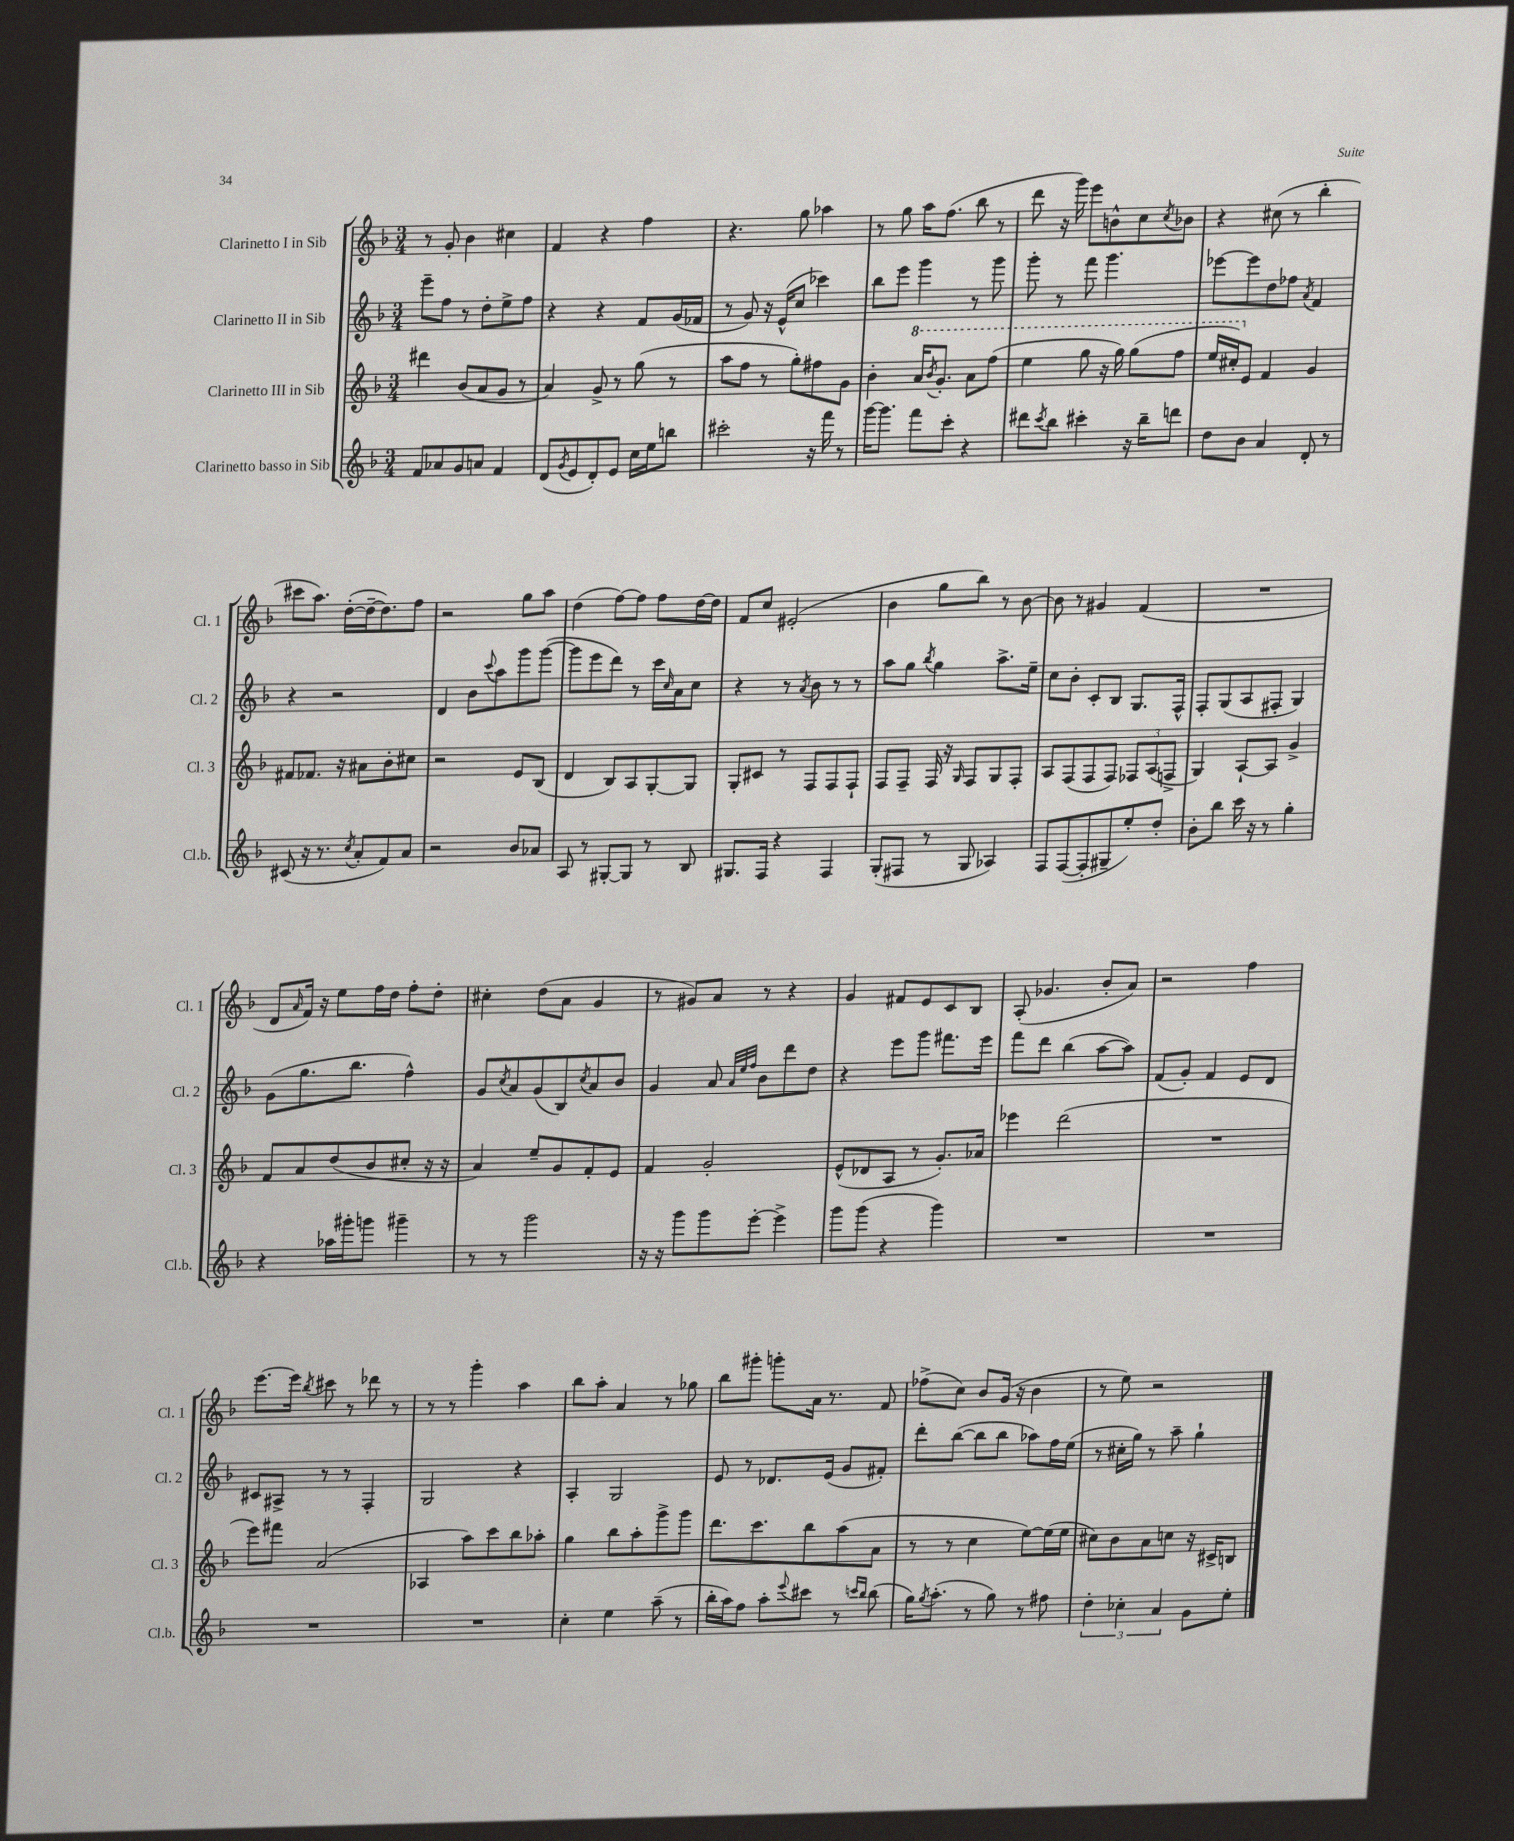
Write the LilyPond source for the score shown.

<<
\new StaffGroup <<
\new Staff = "s0" \with { instrumentName = "Clarinetto I in Sib" shortInstrumentName = "Cl. 1" } {
    \clef treble \key f \major \numericTimeSignature \time 3/4
    r8 g'8-. bes'4 cis''4 |
    f'4 r4 f''4 |
    r4. g''8 aes''4 |
    r8 g''8 a''16 f''8.( bes''8 r8 |
    d'''8 r16 g'''16) e'''8 b'8-^ c''8 \acciaccatura { c''8 } bes'8 |
    r4 cis''8( r8 bes''4-. |
    cis'''8 a''8.) d''16~-.( d''16~-- d''8.) f''8 |
    r2 g''8 a''8 |
    d''4( f''8~) f''8 f''8 d''16~ d''16 |
    f'8 c''8 eis'2-.( |
    bes'4 g''8 bes''8) r8 bes'8~ |
    bes'8 r8 gis'4 f'4( |
    R2. |
    d'8 \grace { a'16 } f'16) r16 e''8 f''16 d''16 f''8-. d''8-. |
    cis''4-. d''8( a'8 g'4 |
    r8 gis'8) a'8 r8 r4 |
    g'4 fis'8 e'8 c'8 bes8 |
    a8-.( ges'4. bes'8-. a'8) |
    r2 f''4 |
    e'''8.~ e'''16 \acciaccatura { bes''8 } cis'''8 r8 des'''8 r8 |
    r8 r8 g'''4-. a''4 |
    bes''8 a''8-. a'4 r8 ges''8 |
    bes''8 gis'''8-. g'''8-. a'16 r8. f'8 |
    fes''8->( c''8) bes'8 g'16( r16 bes'4 |
    r8 e''8) r2 \bar "|." |
}
\new Staff = "s1" \with { instrumentName = "Clarinetto II in Sib" shortInstrumentName = "Cl. 2" } {
    \clef treble \key f \major \numericTimeSignature \time 3/4
    e'''8-- f''8 r8 d''8-. e''8-> f''8 |
    r4 r4 f'8 g'16( fes'16 |
    r8 g'8) r16 e'16-^( c''8 ces'''4) |
    bes''8 e'''8 g'''4 r8 g'''8 |
    g'''8-. r8 f'''8 g'''4. |
    ees'''8~ ees'''8 d''8 fes''8 \acciaccatura { a'8 } f'4 |
    r4 r2 |
    d'4 bes'8 \appoggiatura { c'''8 } a''8 g'''8 g'''8~( |
    g'''8 e'''8 d'''8) r8 c'''16 \grace { c''16 } a'16 c''8 |
    r4 r8 \acciaccatura { a'8 } bes'8 r8 r8 |
    a''8 g''8 \acciaccatura { bes''8 } g''4 a''8.-> e''16-- |
    c''8 bes'8-. c'8-. bes8 g8. f16-^ |
    f8-. g8( a8 fis8-. g4) |
    g'8( g''8. bes''8. f''4-^) |
    g'8 \acciaccatura { c''8 } a'8 g'8( bes8) \acciaccatura { c''8 } a'8 bes'8 |
    g'4 a'8 \grace { a'32 e''32 f''32 } bes'8 d'''8 d''8 |
    r4 e'''8 g'''8 fis'''8. e'''16 |
    f'''8 d'''8 bes''4( a''8~ a''8) |
    f'8( g'8-.) f'4 e'8 d'8 |
    cis'8 ais8-> r8 r8 f4-. |
    g2 r4 |
    a4-. g2 |
    e'8 r8 des'8. e'16( g'8 fis'8-.) |
    d'''8-. bes''8~( bes''8 bes''8 aes''8) f''16 e''16( |
    r8 cis''16-. g''16) r8 a''8-- g''4-! \bar "|." |
}
\new Staff = "s2" \with { instrumentName = "Clarinetto III in Sib" shortInstrumentName = "Cl. 3" } {
    \clef treble \key f \major \numericTimeSignature \time 3/4
    dis'''4 bes'8( a'8 g'8 r8 |
    a'4) g'8-> r8 g''8( r8 |
    a''8 f''8 r8 g''8-.) fis''8 g'8 |
    bes'4-. \ottava #1 a''16 \acciaccatura { bes''8 } g''8.-. a''8 f'''8( |
    e'''4 g'''8 r16 g'''16) g'''8( f'''8 |
    e'''16 cis'''16-.) \ottava #0 e'8 f'4 g'4 |
    fis'8 fes'8. r16 ais'8 bes'8-. cis''8 |
    r2 e'8 bes8( |
    d'4 bes8) a8 g8~-. g8 |
    g8-. cis'8 r8 f8 f8 f8-! |
    f8 f8-- f16 r16 \grace { g16 } f8 g8 f8-. |
    a8 f8( f8 f8) \tuplet 3/2 { fes8 a8( f8-> } |
    g4) a8~-! a8 g'4-> |
    f'8 a'8 d''8( bes'8 cis''8-. r16 r16 |
    a'4) e''8-- g'8 f'8-. e'8 |
    f'4 g'2-. |
    e'8-^( des'8 a8 r8 g'8.-.) aes'16 |
    ees'''4 d'''2( |
    R2. |
    e'''8) fis'''8 a'2( |
    aes4 a''8) c'''8 bes''8 aes''8-. |
    g''4 bes''8 a''8-. g'''8-> g'''8 |
    d'''8. c'''8. bes''8 a''8( a'8 |
    r8 r8 c''4 e''8~) e''16( e''16 |
    cis''8) bes'8 a'8 c''8 r16 cis'16-> b8 \bar "|." |
}
\new Staff = "s3" \with { instrumentName = "Clarinetto basso in Sib" shortInstrumentName = "Cl.b." } {
    \clef treble \key f \major \numericTimeSignature \time 3/4
    f'8 aes'8 g'8 a'8 f'4 |
    d'8( \acciaccatura { g'8 } e'8 d'8-.) e'8 c''16 e''16 b''8 |
    cis'''2-. r16 f'''16 r8 |
    g'''16~ g'''8. f'''8 c'''8-. r4 |
    dis'''8 \acciaccatura { c'''8 } bes''8 cis'''4-. r16 bes''16-- d'''8 |
    d''8 bes'8 a'4 d'8-. r8 |
    cis'8( r16 r8. \acciaccatura { c''8 } a'8-. f'8) a'8 |
    r2 bes'8 aes'8 |
    a8 r8 gis8~-. gis8 r8 bes8 |
    gis8. f16 r4 f4 |
    g8-.( fis8 r8 g8 aes4) |
    f8 f8~( f8-. gis8-- e''8-.) d''8-. |
    bes'8-. bes''8 c'''16 r16 r8 g''4-. |
    r4 aes''16 gis'''16-. g'''8 gis'''4-- |
    r8 r8 g'''2 |
    r16 r16 g'''8 g'''8 e'''8~-. e'''4-> |
    g'''8 g'''8( r4 g'''4) |
    R2. |
    R2. |
    R2. |
    R2. |
    c''4-. e''4 a''8--( r8 |
    bes''16-. a''16) f''8 a''8-. \appoggiatura { e'''8 } cis'''8 r8 \grace { c'''16 bes''16 } bes''8( |
    g''16) \acciaccatura { g''8 } a''8.-.( r8 g''8) r8 fis''8 |
    \tuplet 3/2 { d''4-. ces''4-. a'4 } g'8 e''8-. \bar "|." |
}
>>
>>
\layout { \context { \Score \remove "Bar_number_engraver" } }
